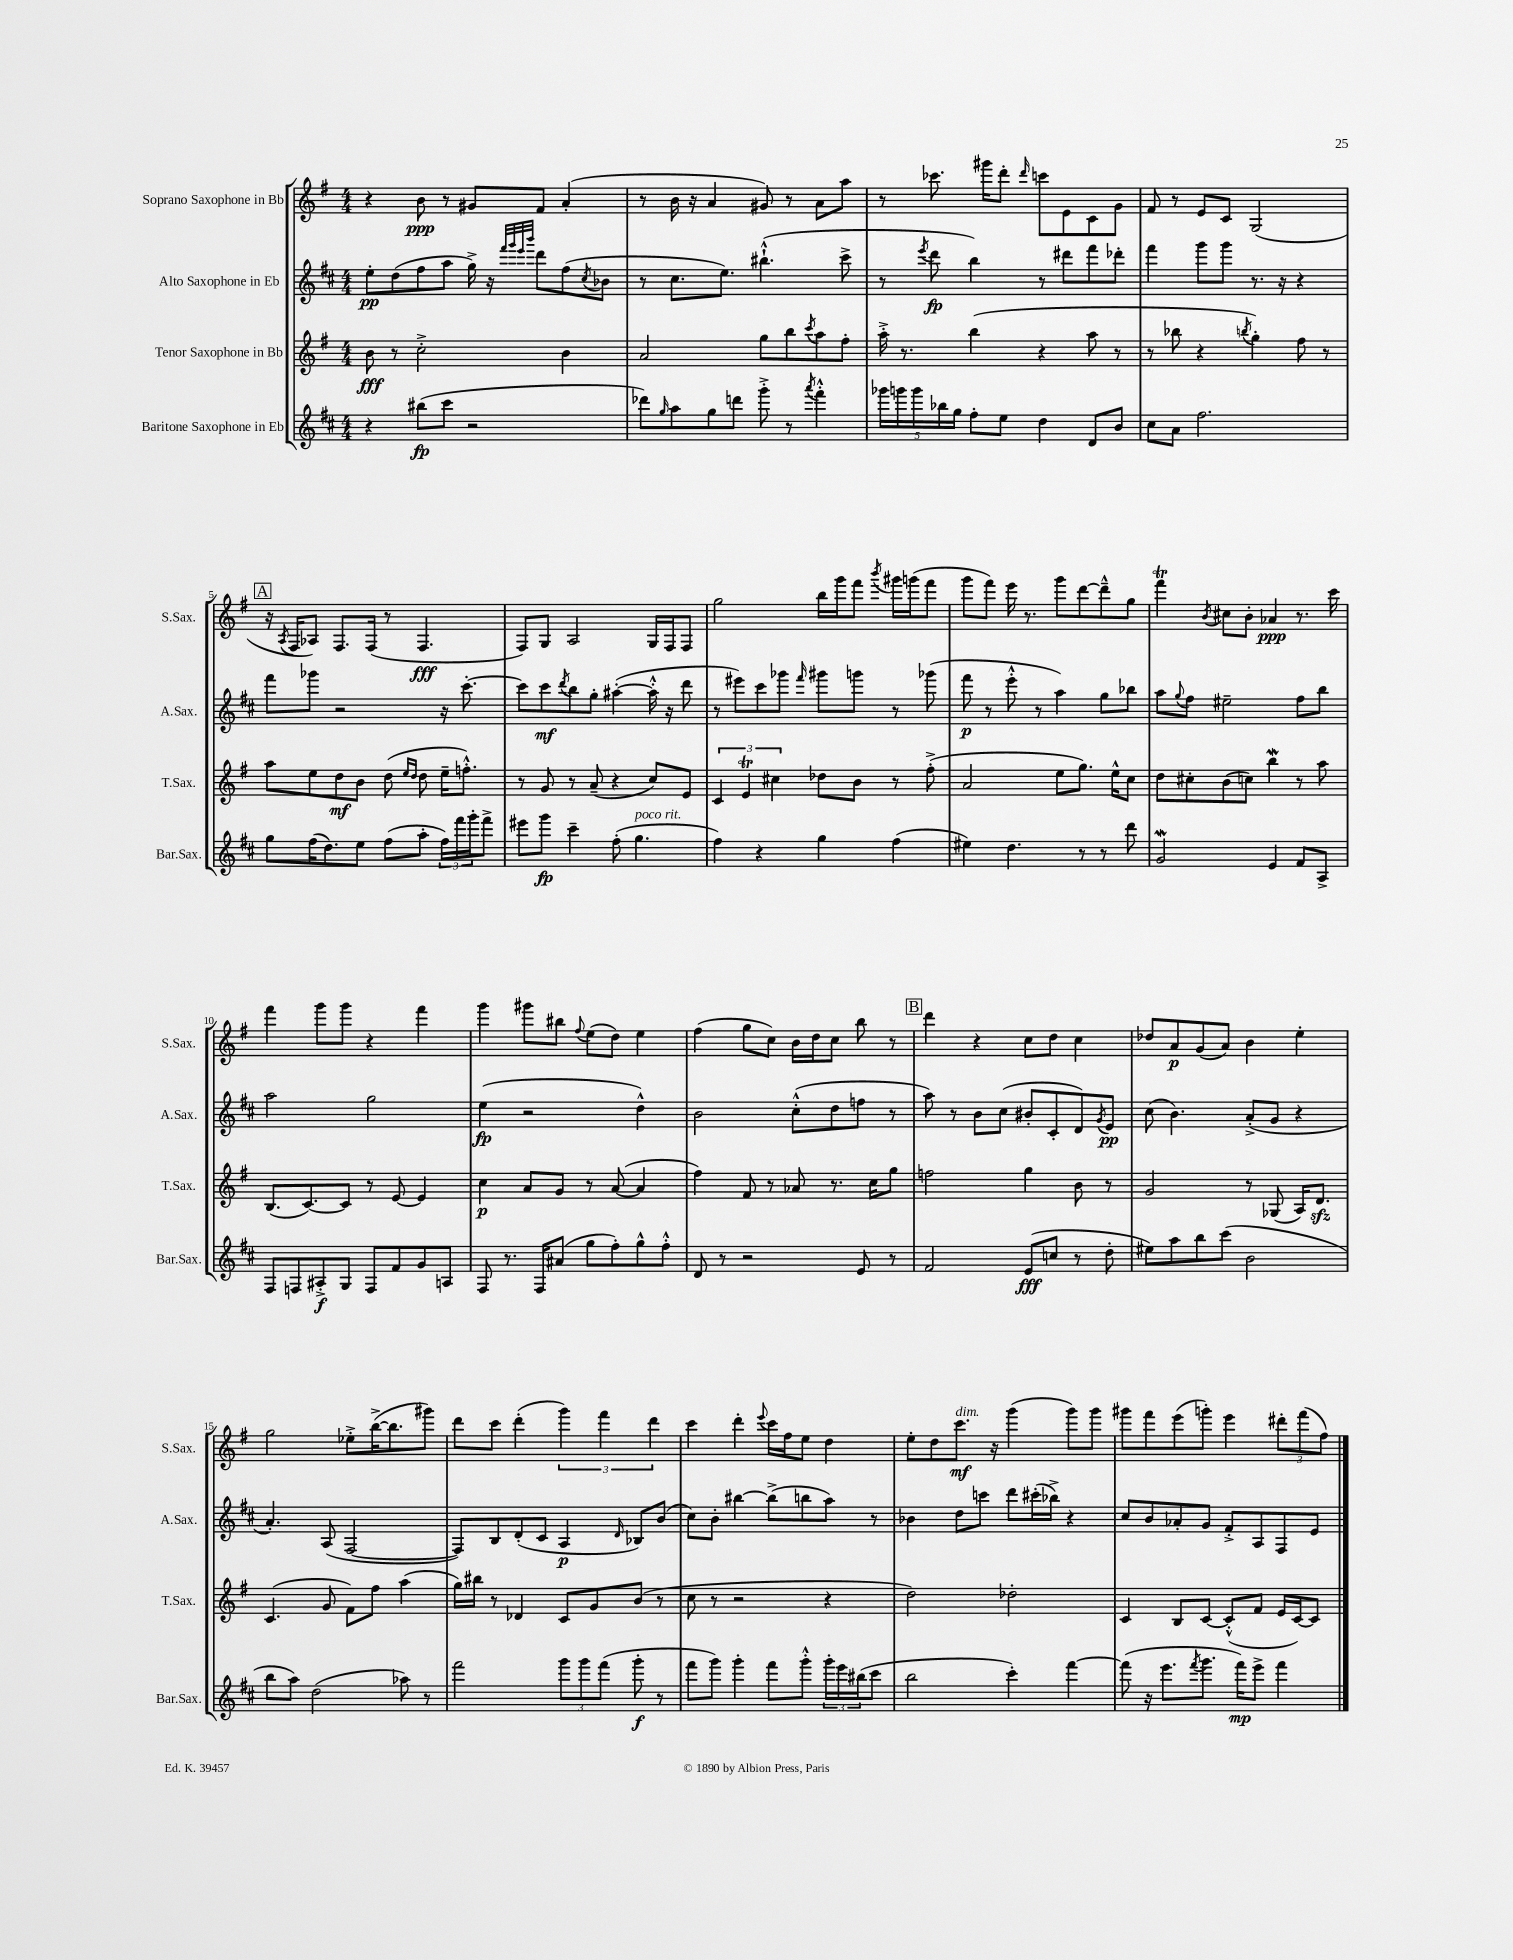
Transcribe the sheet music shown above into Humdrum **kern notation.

**kern	**dynam	**kern	**dynam	**kern	**dynam	**kern	**dynam
*part4	*part4	*part3	*part3	*part2	*part2	*part1	*part1
*staff4	*staff4	*staff3	*staff3	*staff2	*staff2	*staff1	*staff1
*I"Baritone Saxophone in Eb	*	*I"Tenor Saxophone in Bb	*	*I"Alto Saxophone in Eb	*	*I"Soprano Saxophone in Bb	*
*I'Bar.Sax.	*	*I'T.Sax.	*	*I'A.Sax.	*	*I'S.Sax.	*
*clefG2	*	*clefG2	*	*clefG2	*	*clefG2	*
*k[f#c#]	*	*k[f#]	*	*k[f#c#]	*	*k[f#]	*
*M4/4	*	*M4/4	*	*M4/4	*	*M4/4	*
=1	=1	=1	=1	=1	=1	=1	=1
4r	.	8b\	fff	8ee'\L	pp	4r	.
.	.	8r	.	(8dd\	.	.	.
(8bb#X\L	fp	2cc'^\	.	8ff#\	.	8b\	ppp
8ccc#\J	.	.	.	8aa\J	.	8r	.
2r	.	.	.	16gg^\)	.	8g#X/L	.
.	.	.	.	16r	.	.	.
.	.	.	.	32qqfff#/LLL	.	.	.
.	.	.	.	32qqggg/	.	.	.
.	.	.	.	32qqeee/	.	.	.
.	.	.	.	32qqbbb/JJJ	.	.	.
.	.	.	.	8ddd\L	.	8f#/J	.
.	.	4b\	.	(8ff#\	.	(4a'/	.
.	.	.	.	8qcc#/	.	.	.
.	.	.	.	8b-X\J	.	.	.
=2	=2	=2	=2	=2	=2	=2	=2
8ddd-X\L)	.	2a/	.	8r	.	8r	.
16qqgg/	.	.	.	.	.	.	.
8aa\	.	.	.	8.cc#\L	.	16b\	.
.	.	.	.	.	.	16r	.
8gg\	.	.	.	.	.	4a/	.
.	.	.	.	8.ee\J)	.	.	.
8dddn\J	.	.	.	.	.	.	.
8ggg'^\	.	8gg\L	.	(4.bb#X`^^\	.	8g#X/)	.
8r	.	8bb\	.	.	.	8r	.
8qaaa/	.	8qccc/	.	.	.	.	.
4fff#'^^\	.	8aa\	.	.	.	8a\L	.
.	.	8ff#'\J	.	8ccc#^\	.	8aa\J	.
=3	=3	=3	=3	=3	=3	=3	=3
20ggg-X\LL	.	16aa'^\	.	8r	.	8r	.
20gggn\	.	.	.	.	.	.	.
.	.	8.r	.	.	.	.	.
20ggg\	.	.	.	.	.	.	.
.	.	.	.	8qeee/	.	.	.
.	.	.	.	8ddd\	fp	8.ccc-X\	.
20bb-X\	.	.	.	.	.	.	.
20gg\JJ	.	.	.	.	.	.	.
8ff#'\L	.	(4bb\	.	4bb\)	.	.	.
.	.	.	.	.	.	16ggg#X\KL	.
8ee\J	.	.	.	.	.	8ddd'\J	.
.	.	.	.	.	.	16qqddd/	.
4dd\	.	4r	.	8r	.	8cccn\L	.
.	.	.	.	8ddd#X\L	.	8e\	.
8d/L	.	8aa\	.	8fff#\	.	8c\	.
8b/J	.	8r	.	8ddd-X'\J	.	8g\J	.
=4	=4	=4	=4	=4	=4	=4	=4
8cc#\L	.	8r	.	4fff#\	.	8f#/	.
8a\J	.	8bb-X\	.	.	.	8r	.
2.ff#\	.	4r	.	8ggg\L	.	8e/L	.
.	.	.	.	8ggg\J	.	8c/J	.
.	.	8qbbn/	.	.	.	.	.
.	.	4gg'\)	.	8.r	.	(2G/	.
.	.	.	.	16r	.	.	.
.	.	8ff#\	.	4r	.	.	.
.	.	8r	.	.	.	.	.
!!LO:LB:g=z
!!LO:REH:place=s1:t=A
=5	=5	=5	=5	=5	=5	=5	=5
8gg\L	.	8aa\L	.	8fff#\L	.	16r	.
.	.	.	.	.	.	8qA/	.
.	.	.	.	.	.	16F#/KL	.
(16ff#\K	.	8ee\	.	8ggg-X\J	.	8A-X/J)	.
8.dd\)	.	.	.	.	.	.	.
.	.	8dd\	mf	2r	.	8.F#/L	.
8ee\J	.	8b\J	.	.	.	.	.
.	.	.	.	.	.	(16F#/Jk	.
(8ff#\L	.	(8dd\	.	.	.	8r	.
.	.	16qqee/LL	.	.	.	.	.
.	.	16qqdd/JJ	.	.	.	.	.
8aa'\J	.	8dd\	.	.	.	4.F#/	fff
24ff#\LL)	.	16ee~\KL	.	16r	.	.	.
24fff#\	.	.	.	.	.	.	.
.	.	8.ffn'^^\J)	.	[8.ccc#'\	.	.	.
24ggg'\J	.	.	.	.	.	.	.
8fff#^\J	.	.	.	.	.	.	.
=6	=6	=6	=6	=6	=6	=6	=6
8eee#X\L	.	8r	.	8ccc#\L]	.	8F#/L)	.
8ggg\J	fp	8g/	.	8ccc#\	mf	8G/J	.
.	.	.	.	8qddd/	.	.	.
4ccc#~\	.	8r	.	8bb\	.	2A/	.
.	.	(8a~/	.	8gg'\J	.	.	.
(8ff#'\	.	4r	.	([4aa#X'\	.	.	.
!LO:TX:a:i:t=poco rit.	!	!	!	!	!	!	!
4.gg\	.	.	.	.	.	.	.
.	.	8cc/L)	.	16aa#'^^\]	.	16G/LL	.
.	.	.	.	16r	.	16F#/J	.
.	.	8e/J	.	8ddd\	.	8F#/J	.
=7	=7	=7	=7	=7	=7	=7	=7
4ff#\)	.	6c/	.	8r	.	2gg\	.
.	.	.	.	8eee#X\L)	.	.	.
.	.	6eT/	.	.	.	.	.
4r	.	.	.	8ccc#\	.	.	.
.	.	6cc#X\	.	.	.	.	.
.	.	.	.	8ggg-X\J	.	.	.
.	.	.	.	16qqfff#/	.	.	.
4gg\	.	8dd-X\L	.	8ggg#X\L	.	16bb\LL	.
.	.	.	.	.	.	16ggg\J	.
.	.	8b\J	.	8gggn\J	.	8fff#\J	.
.	.	.	.	.	.	8qbbb/	.
(4ff#\	.	8r	.	8r	.	16ggg#X\LL	.
.	.	.	.	.	.	(16gggn\J	.
.	.	(8ff#'^\	.	(8ggg-X\	.	8fff#\J	.
=8	=8	=8	=8	=8	=8	=8	=8
4ee#X\)	.	2a/	.	8fff#\	p	8ggg\L	.
.	.	.	.	8r	.	8fff#\J)	.
4.dd\	.	.	.	8eee'^^\	.	16eee\	.
.	.	.	.	.	.	8.r	.
.	.	.	.	8r	.	.	.
.	.	8ee\L	.	4aa\)	.	8ggg\L	.
8r	.	8.gg\J)	.	.	.	[8ddd\	.
8r	.	.	.	8gg\L	.	8ddd~^^\]	.
.	.	16ee^^\KL	.	.	.	.	.
8ddd\	.	8cc\J	.	8bb-X\J	.	8gg\J	.
=9	=9	=9	=9	=9	=9	=9	=9
2gw/	.	8dd\L	.	8aa\L	.	4fff#t\	.
.	.	.	.	8qqgg/	.	.	.
.	.	8cc#X'\	.	8ff#\J	.	.	.
.	.	.	.	.	.	8qb/	.
.	.	(8b\	.	2ee#X~\	.	8cc#X\L	.
.	.	8ccn\J)	.	.	.	8b'\J	.
4e/	.	4bbW\	.	.	.	4a-X/	ppp
8f#/L	.	8r	.	8ff#\L	.	8.r	.
8A^/J	.	8aa\	.	8bb\J	.	.	.
.	.	.	.	.	.	16ccc\	.
!!LO:LB:g=z
=10	=10	=10	=10	=10	=10	=10	=10
8F#/L	.	(8.B/L	.	2aa\	.	4fff#\	.
8Fn/	.	.	.	.	.	.	.
.	.	[8.c/)	.	.	.	.	.
8A#X'^/	f	.	.	.	.	8ggg\L	.
8G/J	.	8c/J]	.	.	.	8ggg\J	.
8F/L	.	8r	.	2gg\	.	4r	.
8f#/	.	[8e/	.	.	.	.	.
8g/	.	4e/]	.	.	.	4fff#\	.
8An/J	.	.	.	.	.	.	.
=11	=11	=11	=11	=11	=11	=11	=11
8F#/	.	4cc\	p	(4ee\	fp	4ggg\	.
8.r	.	.	.	.	.	.	.
.	.	8a/L	.	2r	.	8ggg#X\L	.
16F#/KL	.	.	.	.	.	.	.
(8a#X/J	.	8g/J	.	.	.	8bb#X\J	.
.	.	.	.	.	.	8qqff#/	.
8gg\L	.	8r	.	.	.	(8ee\L	.
8ff#'\)	.	([8a/	.	.	.	8dd\J)	.
8gg^^\	.	4a/]	.	4dd^^\)	.	4ee\	.
8ff#'^^\J	.	.	.	.	.	.	.
=12	=12	=12	=12	=12	=12	=12	=12
8d/	.	4ff#\)	.	2b\	.	(4ff#\	.
8r	.	.	.	.	.	.	.
2r	.	8f#/	.	.	.	8gg\L	.
.	.	8r	.	.	.	8cc\J)	.
.	.	8a-X/	.	(8cc#'^^\L	.	16b\LL	.
.	.	.	.	.	.	16dd\J	.
.	.	8.r	.	8dd\	.	8cc\J	.
8e/	.	.	.	8ffn\J	.	8bb\	.
.	.	16cc\KL	.	.	.	.	.
8r	.	8gg\J	.	8r	.	8r	.
!!LO:REH:place=s1:t=B
=13	=13	=13	=13	=13	=13	=13	=13
2f#/	.	2ffn\	.	8aa\)	.	4ddd\	.
.	.	.	.	8r	.	.	.
.	.	.	.	8b\L	.	4r	.
.	.	.	.	(8cc#\J	.	.	.
(8e/L	fff	4gg\	.	8b#X'/L	.	8cc\L	.
8ccn/J	.	.	.	8c#'/	.	8dd\J	.
8r	.	8b\	.	8d/)	.	4cc\	.
.	.	.	.	8qg/	.	.	.
8dd'\	.	8r	.	8e/J	pp	.	.
=14	=14	=14	=14	=14	=14	=14	=14
8ee#X\L)	.	2g/	.	(8cc#\	.	8dd-X/L	.
8aa\	.	.	.	4.b\)	.	8a/	p
8bb\	.	.	.	.	.	(8g/	.
(8ccc#\J	.	.	.	.	.	8a/J)	.
2b\	.	8r	.	(8a'^/L	.	4b\	.
.	.	(8G-X/	.	8g/J	.	.	.
.	.	16A/KL)	.	4r	.	4ee'\	.
.	.	8.dzz/J	.	.	.	.	.
!!LO:LB:g=z
=15	=15	=15	=15	=15	=15	=15	=15
8bb\L	.	(4.c/	.	4.a'/)	.	2gg\	.
8aa\J)	.	.	.	.	.	.	.
(2dd\	.	.	.	.	.	.	.
.	.	8g/	.	(8A/	.	.	.
.	.	8f#\L)	.	[2F#/	.	8ee-X'^\L	.
.	.	8ff#\J	.	.	.	([16bb^\K	.
.	.	.	.	.	.	8.bb\]	.
8aa-X\)	.	(4aa\	.	.	.	.	.
8r	.	.	.	.	.	8ggg#X\J)	.
=16	=16	=16	=16	=16	=16	=16	=16
2fff#\	.	16gg\LL)	.	8F#/L])	.	8ddd\L	.
.	.	16bb#X\JJ	.	.	.	.	.
.	.	8r	.	8B/	.	8ccc\J	.
.	.	4d-X/	.	(8d'/	.	(4ddd'\	.
.	.	.	.	8c#/J	.	.	.
12ggg\L	.	8c/L	.	4A/	p	6ggg\)	.
12ggg\	.	.	.	.	.	.	.
.	.	8g/	.	.	.	.	.
(12fff#\J	.	.	.	.	.	6fff#\	.
.	.	.	.	16qqd/	.	.	.
8ggg'\	f	(8b/J	.	8B-X/L)	.	.	.
.	.	.	.	.	.	6ddd\	.
8r	.	8r	.	(8b/J	.	.	.
=17	=17	=17	=17	=17	=17	=17	=17
8fff#\L	.	8cc\	.	8cc#\L)	.	4ccc\	.
8ggg\J)	.	8r	.	8b'\J	.	.	.
4ggg'\	.	2r	.	[4bb#X\	.	4ddd'\	.
.	.	.	.	.	.	8qqeee/	.
8fff#\L	.	.	.	(8bb#^\L]	.	16ccc\LL	.
.	.	.	.	.	.	16ff#\J	.
8ggg'^^\J	.	.	.	8bbn\	.	8ee\J	.
24ggg'\LL	.	4r	.	8aa\J)	.	4dd\	.
24eee\	.	.	.	.	.	.	.
(24bb#X\J	.	.	.	.	.	.	.
8ccc#\J	.	.	.	8r	.	.	.
=18	=18	=18	=18	=18	=18	=18	=18
2bb\	.	2dd\)	.	4b-X\	.	8ee'\L	.
.	.	.	.	.	.	8dd\	.
!	!	!	!	!	!	!LO:TX:a:i:t=dim.	!
.	.	.	.	8dd\L	.	8.ccc\J	mf
.	.	.	.	8cccn\J	.	.	.
.	.	.	.	.	.	16r	.
4ccc#'\)	.	2dd-X'\	.	8ddd\L	.	(4ggg\	.
.	.	.	.	(16ccc#X'\L	.	.	.
.	.	.	.	16bb-X^\JJ)	.	.	.
[4fff#\	.	.	.	4r	.	8ggg\L)	.
.	.	.	.	.	.	8ggg\J	.
=19	=19	=19	=19	=19	=19	=19	=19
(8fff#\]	.	4c/	.	8cc#/L	.	8ggg#X\L	.
16r	.	.	.	8b/	.	8fff#\	.
8.eee\L	.	.	.	.	.	.	.
.	.	8B/L	.	8a-X'/	.	(8eee\	.
8qfff#/	.	.	.	.	.	.	.
8.ggg\J	.	[8c/J	.	8g/J	.	8gggn'\J)	.
.	.	(8c'^^/L]	.	8f#'^/L	.	4eee\	.
16fff#\KL)	mp	.	.	.	.	.	.
8eee^\J	.	8f#/J	.	8A/	.	.	.
4fff#\	.	16e/LL	.	8F#/	.	12ddd#X'\L	.
.	.	[16c/J)	.	.	.	.	.
.	.	.	.	.	.	(12fff#\	.
.	.	8c/J]	.	8e/J	.	.	.
.	.	.	.	.	.	12ff#\J)	.
==	==	==	==	==	==	==	==
*-	*-	*-	*-	*-	*-	*-	*-
